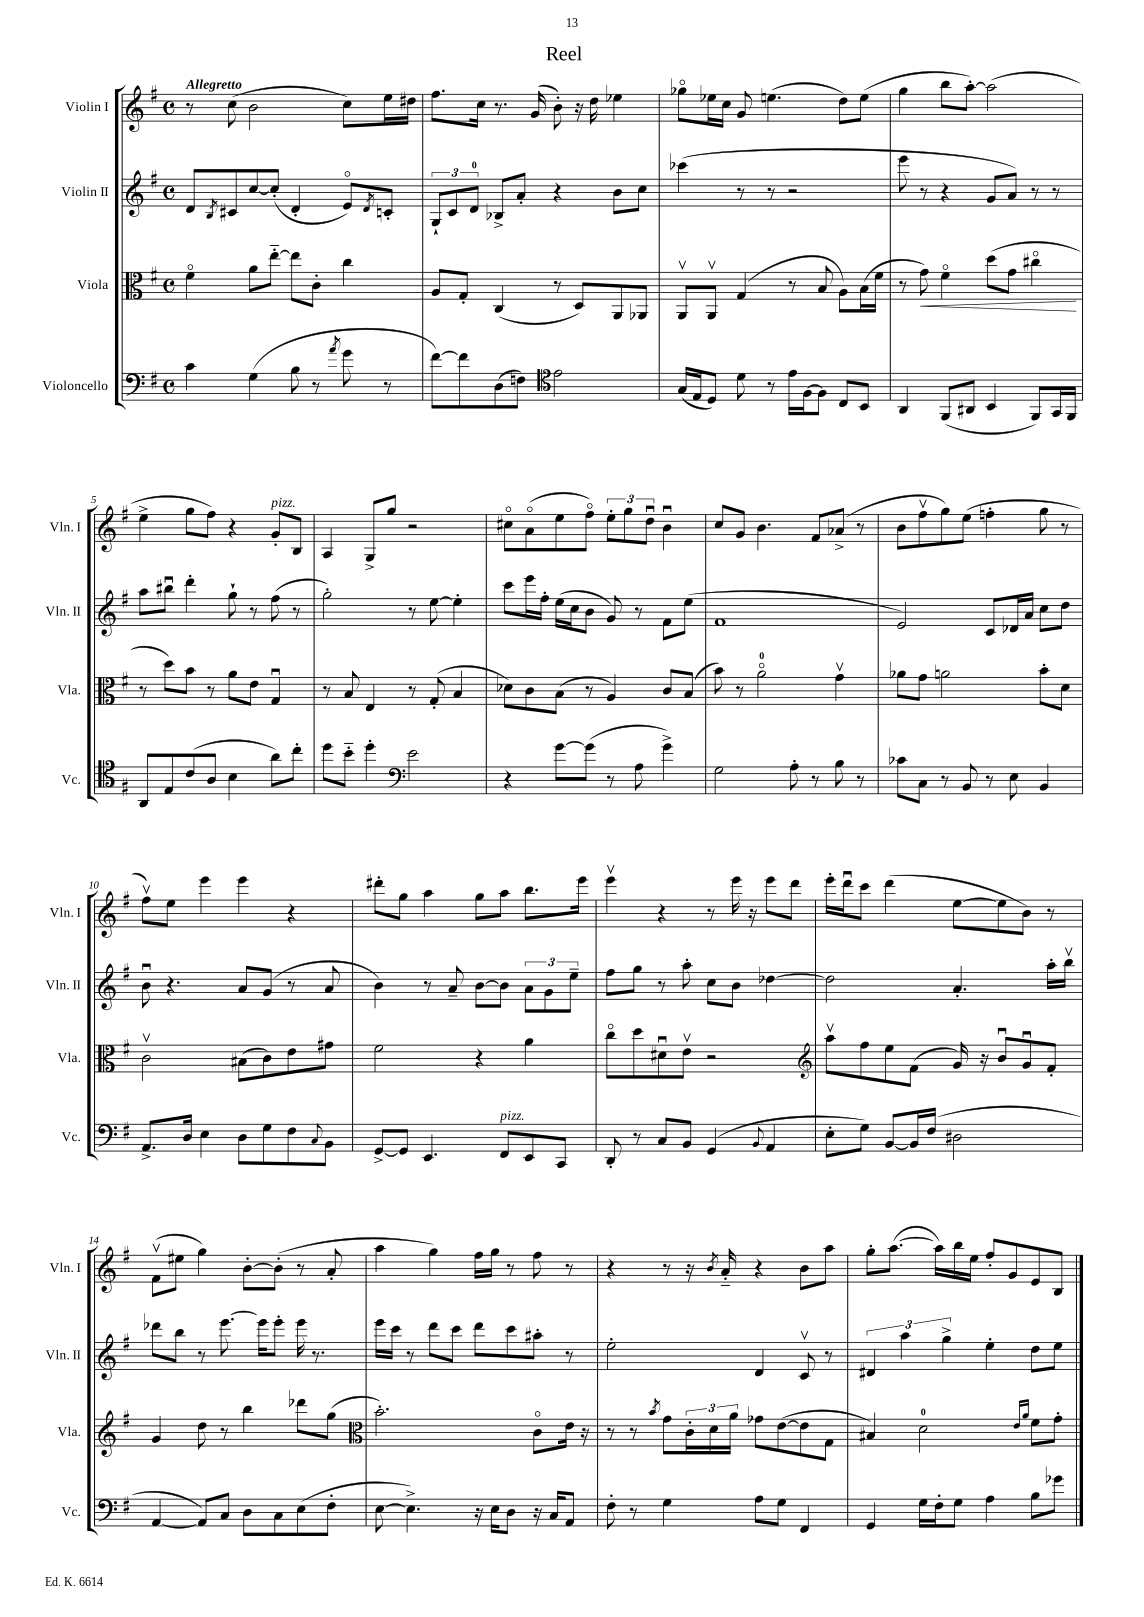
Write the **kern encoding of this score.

**kern	**kern	**kern	**kern
*staff4	*staff3	*staff2	*staff1
*clefF4	*clefC3	*clefG2	*clefG2
*k[f#]	*k[f#]	*k[f#]	*k[f#]
*M4/4	*M4/4	*M4/4	*M4/4
*met(c)	*met(c)	*met(c)	*met(c)
4c	4f#o	8d	8r
.	.	8qB	.
.	.	8c#	(8cc
(4G	8a	[8cc	2b
.	[8ee'~	(8cc']	.
8B	8ee]	4d'	.
8r	8c'	.	.
8qa	.	.	.
8g	4cc	8eo)	8cc)
.	.	8qd	.
8r	.	8c'	16ee
.	.	.	16dd#
=	=	=	=
[8f#)	8A	12G`	8.ff#
.	.	12c	.
8f#]	8G'	.	.
.	.	12d	.
.	.	.	16cc
(8D	(4C	8B-^	8.r
8F)	.	8a'	.
.	.	.	(16g
*clefC4	*	*	*
2e	8r	4r	8b')
.	8D)	.	16r
.	.	.	16dd
.	8AA	8b	4ee-
.	8AA-	8cc	.
=	=	=	=
(16G	8AAv	(4ccc-	8gg-o
16E	.	.	.
8D)	8AAv	.	16ee-
.	.	.	16cc
8d	(4G	8r	8g
8r	.	8r	(4.ee
16e	8r	2r	.
[16F#	.	.	.
8F#]	8B	.	.
8C	8A)	.	8dd)
8BB	(16B	.	(8ee
.	16f#	.	.
=	=	=	=
4AA	8r	8eee	4gg
.	8g)	8r	.
(8FF#	4f#o	4r	8bb
8AA#	.	.	[8aa')
4BB	(8dd	8g	(2aa]
.	8g	8a)	.
8FF#)	4cc#o	8r	.
16GG	.	8r	.
16FF#	.	.	.
=	=	=	=
8AA	8r	8aa	4ee^
8E	8dd)	8bb#u	.
(8c	8b	4ddd'	8gg
8A	8r	.	8ff#)
4B	8a	8gg`	4r
.	8e	8r	.
8a)	4Gu	(8ff#	8g'
8cc'	.	8r	8B
=	=	=	=
8dd	8r	2gg')	4A
8b'~	8B	.	.
4dd'	4E	.	8G^
.	.	.	8gg
*clefF4	*	*	*
2e	8r	8r	2r
.	(8G'	[8ee	.
.	4B	4ee']	.
=	=	=	=
4r	8d-)	8ccc	8cc#o
.	8c	16eee	(8ao
.	.	16ff#'	.
[8g	(8B	(16ee	8ee
.	.	16cc	.
(8g]	8r	8b	8ff#o)
8r	4A)	8g)	12ee'
.	.	.	12gg
8A	.	8r	.
.	.	.	12ddu
4g^)	8c	8f#	4bu
.	(8B	(8ee	.
=	=	=	=
2G	8b)	1f#	8cc
.	8r	.	8g
.	2ao	.	4.b
8A'	.	.	.
8r	.	.	8f#
8B	4gv	.	(8a-^
8r	.	.	8r
=	=	=	=
8c-	8a-	2e)	8b
8C	8g	.	8ff#v
8r	2a	.	8gg)
8BB	.	.	(8ee
8r	.	8c	4ff'
8E	.	16d-	.
.	.	16a	.
4BB	8b'	8cc	8gg
.	8d	8dd	8r
=	=	=	=
8.AA^	2cv	8bu	8ff#v)
.	.	4.r	8ee
16D	.	.	.
4E	.	.	4eee
8D	(8B#	8a	4eee
8G	8c)	(8g	.
8F#	8e	8r	4r
8qqC	.	.	.
8BB	8g#	8a	.
=	=	=	=
[8GG^	2f#	4b)	8ddd#'
8GG]	.	.	8gg
4.EE	.	8r	4aa
.	.	8a~	.
.	4r	[8b	8gg
8FF#	.	8b]	8aa
8EE	4a	12a	8.bb
.	.	12g	.
8CC	.	.	.
.	.	12ee~	.
.	.	.	16eee
=	=	=	=
8DD'	8cco	8ff#	4eeev
8r	8dd	8gg	.
8C	8d#u	8r	4r
8BB	8ev	8aa'	.
(4GG	2r	8cc	8r
.	.	8b	16eee
.	.	.	16r
8qqBB	.	.	.
4AA	.	[4dd-	8eee
.	.	.	8ddd
=	=	=	=
*	*clefG2	*	*
8E'	8aav	2dd-]	16eee'
.	.	.	16dddu
8G)	8ff#	.	8ccc
[8BB	8ee	.	(4ddd
16BB]	(8f#	.	.
(16F#	.	.	.
2D#	16g)	4.a'	[8ee
.	16r	.	.
.	8bu	.	8ee]
.	8gu	.	8b)
.	8f#'	16aa'	8r
.	.	16bbv	.
=	=	=	=
[4AA	4g	8ddd-	(8f#v
.	.	8bb	8ee#
8AA])	8dd	8r	4gg)
8C	8r	[8.eee	.
8D	4bb	.	[8b'
.	.	16eee]	.
8C	.	8eee'	(8b']
(8E	8ddd-	16eee	8r
.	.	8.r	.
8F#'	(8gg	.	8a'
=	=	=	=
*	*clefC3	*	*
[8E	2.b')	16eee	4aa
.	.	16ccc	.
4.E^])	.	8r	.
.	.	8ddd	4gg)
.	.	8ccc	.
16r	.	8ddd	16ff#
16E	.	.	16gg
8D	.	8ccc	8r
16r	8co	8aa#'	8ff#
16C	.	.	.
8AA	16e	8r	8r
.	16r	.	.
=	=	=	=
8F#'	8r	2ee'	4r
8r	8r	.	.
.	8qb	.	.
4G	8g	.	8r
.	24c'	.	16r
.	24d	.	.
.	.	.	8qb
.	.	.	16a'~
.	24a	.	.
8A	8g-	4d	4r
8G	([8e	.	.
4FF#	8e]	8cv	8b
.	8G	8r	8aa
=	=	=	=
4GG	4B#)	6d#	8gg'
.	.	.	([8.aa
.	.	6aa	.
16G	2d	.	.
16F#'	.	.	16aa])
.	.	6gg^	.
8G	.	.	16bb
.	.	.	16ee
4A	.	4ee'	8ff#'
.	.	.	8g
.	16qqe	.	.
.	16qqa	.	.
8B	8f#	8dd	8e
8g-	8g'	8ee	8B
==	==	==	==
*-	*-	*-	*-
